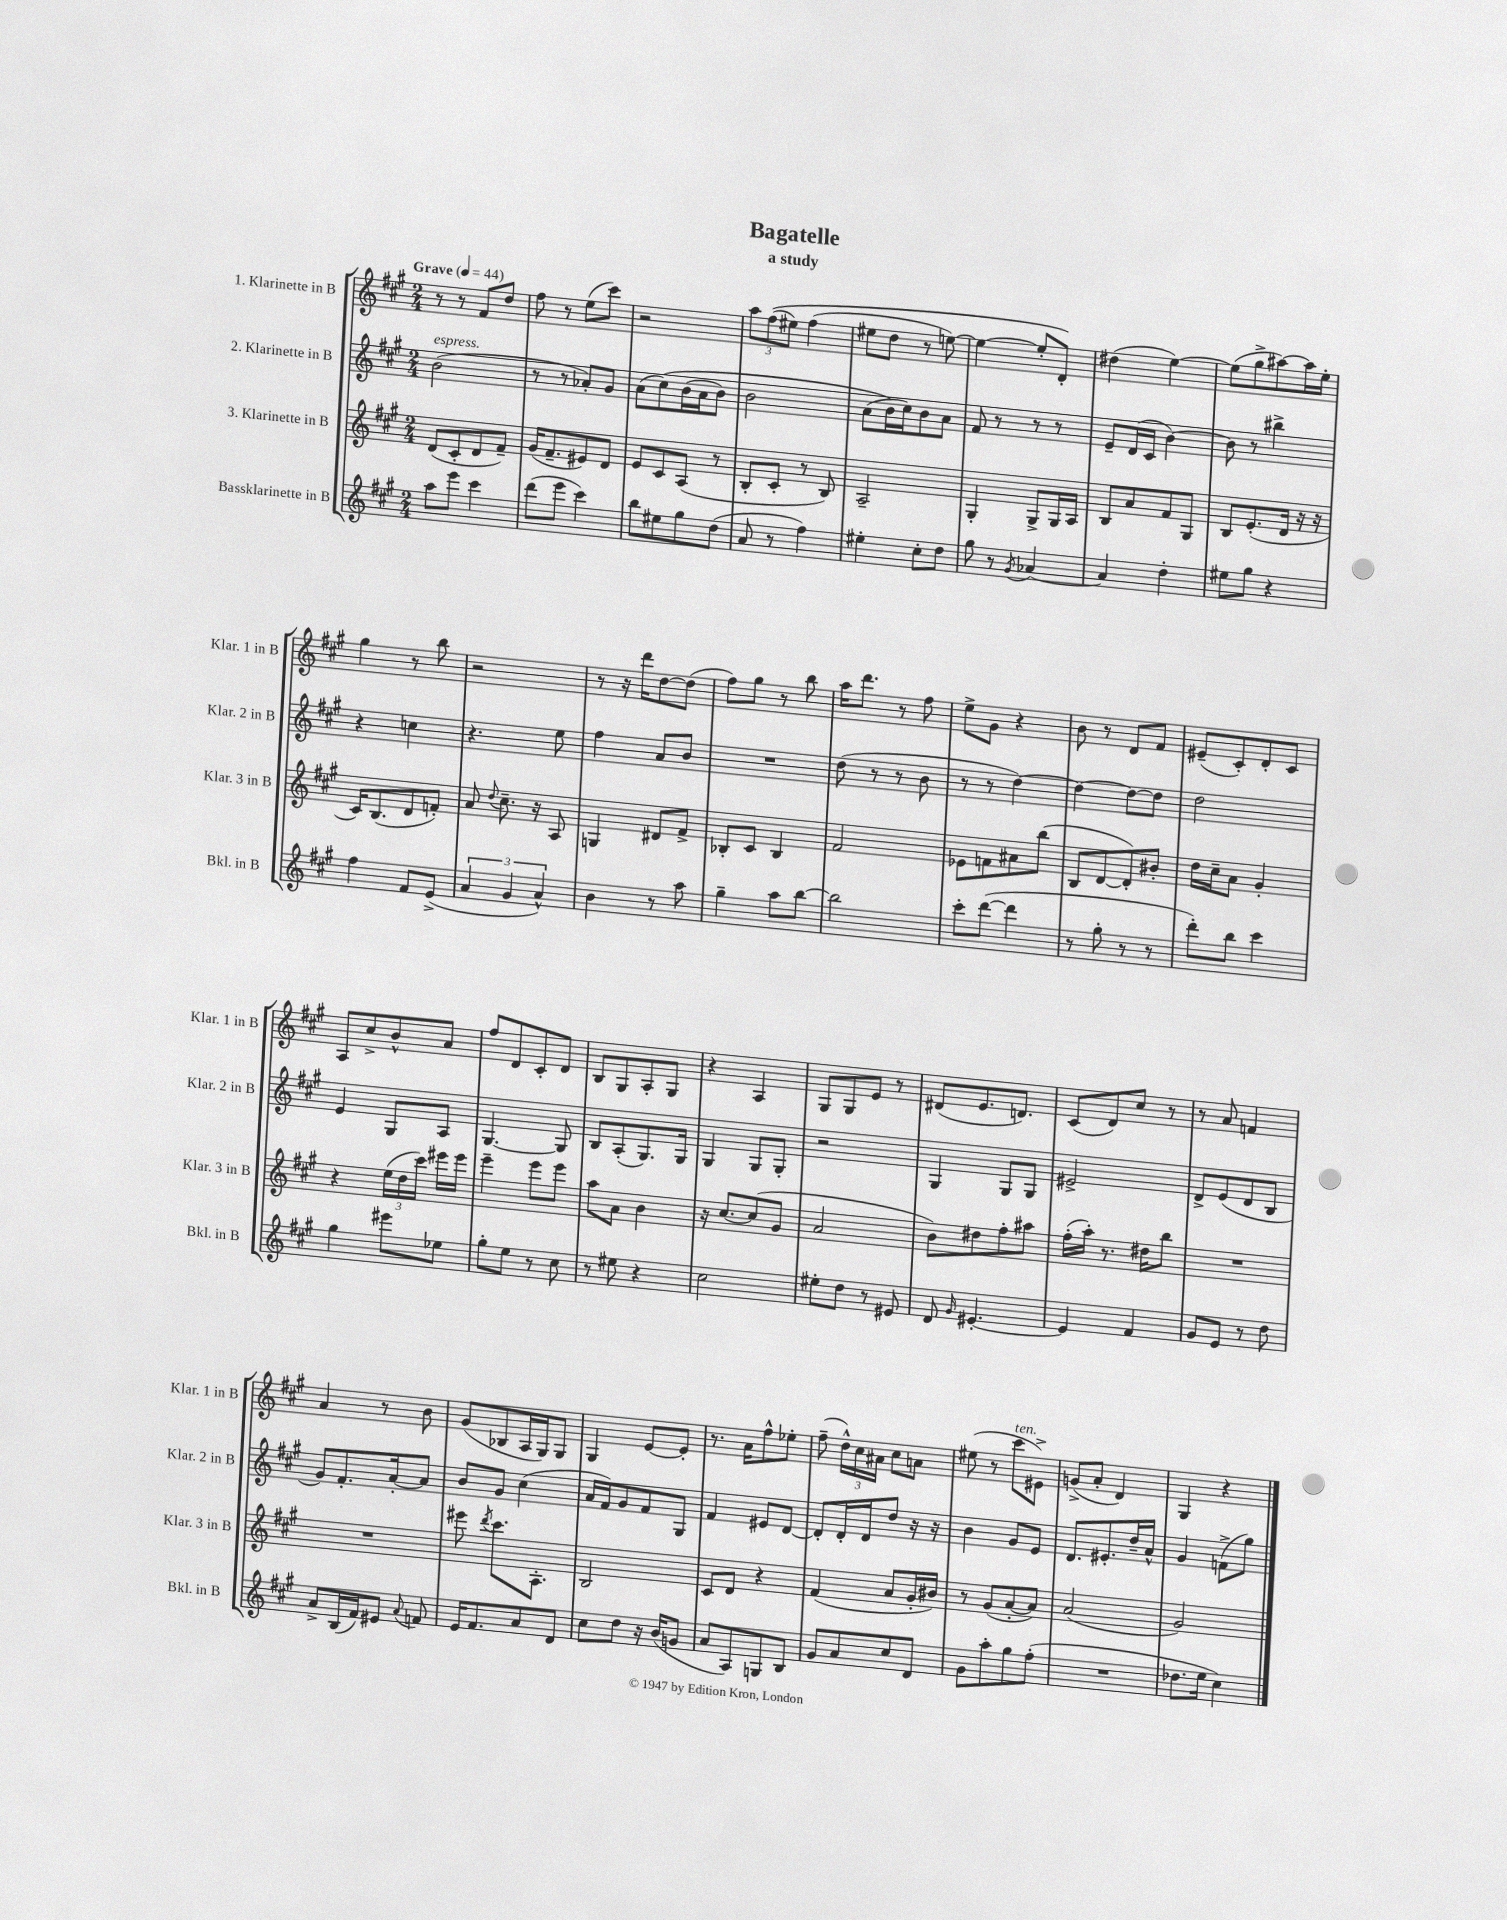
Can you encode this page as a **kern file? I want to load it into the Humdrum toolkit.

**kern	**kern	**kern	**kern
*part4	*part3	*part2	*part1
*staff4	*staff3	*staff2	*staff1
*I"Bassklarinette in B	*I"3. Klarinette in B	*I"2. Klarinette in B	*I"1. Klarinette in B
*I'Bkl. in B	*I'Klar. 3 in B	*I'Klar. 2 in B	*I'Klar. 1 in B
*clefG2	*clefG2	*clefG2	*clefG2
*k[f#c#g#]	*k[f#c#g#]	*k[f#c#g#]	*k[f#c#g#]
*M2/4	*M2/4	*M2/4	*M2/4
*MM44	*MM44	*MM44	*MM44
=1	=1	=1	=1
!	!	!	!LO:TX:a:B:t=Grave
!	!	!LO:TX:a:i:t=espress.	!
8aa\L	(8d/L	(2b\	8r
8eee\J	8c#'/	.	8r
4ccc#\	8d/	.	8f#/L
.	8f#~/J)	.	8dd/J
=2	=2	=2	=2
(8ddd\L	(16g#/KL	8r	8ff#\
.	8.f#~/	.	.
8eee\J	.	8r	8r
4ccc#\)	8e#X/)	8a-X'/L)	(8ee\L
.	8d/J	8g#/J	8ccc#\J)
=3	=3	=3	=3
8bb\L	8e/L	(8a\L	2r
8ee#X\	8c#/	(8cc#\)	.
8gg#\	(8A/J	(16b\L	.
.	.	16a\J	.
(8dd\J	8r	8b\J)	.
=4	=4	=4	=4
8a/	8B'/L	2b\	12aa\L
.	.	.	((12ff#\
8r	8c#'/J	.	.
.	.	.	12ee#X\J)
4ff#\)	8r	.	(4ff#\
.	8B/)	.	.
=5	=5	=5	=5
4ee#X'\	2A~/	(8a\L	8ee#X\L
.	.	16b\L)	8dd\J
.	.	16cc#\J)	.
8cc#'\L	.	8b\	8r
8dd\J	.	8a\J	[8een\)
=6	=6	=6	=6
8gg#\	4G#'/	8f#/	4ee\_
8r	.	8r	.
8qg#/	.	.	.
[4a-X/	8G#^/L	8r	8ee'/L]
.	16G#/L	8r	8d'/J)
.	16A/JJ	.	.
=7	=7	=7	=7
4a-/]	8B/L	8e~/L	(4dd#X\
.	8a/	(16d/L	.
.	.	16c#/JJ	.
4dd'\	8f#/	[4b\)	[4ee\)
.	8G#/J	.	.
=8	=8	=8	=8
8ee#X\L	8B/L	8b\]	(8ee\L]
8gg#\J	(8.e'/	8r	8gg#^\
4r	.	4bb#X^\	[8aa#X\)
.	16d/Jk	.	.
.	16r	.	16aa#\L]
.	16r	.	16ee'\JJ
!!LO:LB:g=z
=9	=9	=9	=9
4ff#\	16c#/KL)	4r	4gg#\
.	(8.B/	.	.
8f#/L	8d/	4ccn\	8r
(8e^/J	8fn'/J)	.	8bb\
=10	=10	=10	=10
6a/	8a/	4.r	2r
.	8qqdd/	.	.
.	8.cc#~\	.	.
6g#/	.	.	.
.	16r	.	.
6a^^/)	.	.	.
.	8A/	8ee\	.
=11	=11	=11	=11
4b\	4Gn/	4ff#\	8r
.	.	.	16r
.	.	.	16ddd\KL
8r	8d#X/L	8a/L	[8dd\
8aa\	8f#^/J	8b/J	(8dd\J]
=12	=12	=12	=12
4gg#~\	8B-X'/L	2r	8ff#\L)
.	8c#/J	.	8gg#\J
8aa\L	4B-/	.	8r
[8bb\J	.	.	8bb\
=13	=13	=13	=13
2bb\]	2f#/	(8dd\	16aa\KL
.	.	.	8.ddd\J
.	.	8r	.
.	.	8r	8r
.	.	8b\	8ff#\
=14	=14	=14	=14
8ccc#'\L	8e-X\L	8r	8ee^\L
([8ddd\J	8fn\	8r	8g#\J
4ddd\]	8a#X\	[4dd\)	4r
.	(8bb\J	.	.
=15	=15	=15	=15
8r	8B/L	4dd\_	8b\
8gg#'\	[8d/	.	8r
8r	8d'/])	8dd\L_	8d/L
8r	8b#X'/J	8dd\J]	8f#/J
=16	=16	=16	=16
8ddd'\L)	16dd\LL	2dd\	(8e#X~/L
.	16cc#~\J	.	.
8bb\J	8a\J	.	8c#'/)
4ccc#\	4g#'/	.	8d'/
.	.	.	8c#/J
!!LO:LB:g=z
=17	=17	=17	=17
4gg#\	4r	4e/	8A/L
.	.	.	8cc#^/
8eee#X\L	(24ee\LL	8G#/L	8b^^/
.	24dd\	.	.
.	24ccc#\JJ)	.	.
8ee-X\J	16eee#X\LL	8A/J	8a/J
.	16eee#\JJ	.	.
=18	=18	=18	=18
8gg#'\L	4eee~\	[4.G#/	8ff#/L
8ee\J	.	.	8d/
8r	8eee\L	.	8c#'/
8cc#\	8eee\J	8G#/]	8d/J
=19	=19	=19	=19
8r	8aa\L	8B/L	8B/L
8ee#X\	8a\J	(8A'/	8G#/
4r	4b\	8.G#/)	8A'/
.	.	.	8G#/J
.	.	16G#/Jk	.
=20	=20	=20	=20
2cc#\	16r	4G#/	4r
.	[8.cc#/L	.	.
.	(8cc#/]	8G#/L	4A/
.	8g#/J	8G#'/J	.
=21	=21	=21	=21
8ee#X'\L	2a/	2r	8G#/L
8dd\J	.	.	8G#/
8r	.	.	8e/J
8e#X/	.	.	8r
=22	=22	=22	=22
8d/	8b\L)	4G#/	(8d#X/L
16qqg#/	.	.	.
[4.e#X'/	8dd#X\	.	8.e/
.	8ff#'\	8G#/L	.
.	.	.	8.dn/J)
.	8aa#X\J	8G#/J	.
=23	=23	=23	=23
4e#/]	(16ff#'\LL	2e#X^/	(8c#/L
.	16aa'\JJ)	.	.
.	8.r	.	8d/)
4f#/	.	.	8cc#/J
.	16dd#X\KL	.	.
.	8bb\J	.	8r
=24	=24	=24	=24
8g#/L	2r	8d^/L	8r
8e/J	.	(8e/	8a/
8r	.	8d/	4fn/
8dd\	.	8B/J	.
!!LO:LB:g=z
=25	=25	=25	=25
8a^/L	2r	8g#/L)	4a/
(16B/L	.	8.f#'/	.
16f#/J)	.	.	.
8e#X/J	.	.	8r
.	.	[16a'/k	.
8qqa/	.	.	.
8fn/	.	8a/J]	8b\
=26	=26	=26	=26
16e/KL	8eee#X\	8b/L	(8g#/L
8.f#/	.	.	.
.	8qddd/	.	.
.	8.ccc#\L	8g#/J	8B-X/
8a/	.	(4cc#\	16A/L
.	8.A'\J	.	16G#/J)
8d/J	.	.	8G#/J
=27	=27	=27	=27
8cc#\L	2B/	16a/LL	4G#/
.	.	16f#/J)	.
8dd\J	.	8g#/	.
16r	.	8f#/	[8e/L
(16b/KL	.	.	.
8gn/J	.	8G#/J	8e'/J]
=28	=28	=28	=28
8a/L	8c#/L	4f#/	8.r
8A/)	8d/J	.	.
.	.	.	16a\KL
8Gn/	4r	8e#X/L	8ff#^^\
8B/J	.	[8d/J	8ee-X'\J
=29	=29	=29	=29
8g#/L	(4f#/	8d'/L]	(8ff#~\
8a/	.	16d'/L	24dd^^\LL)
.	.	.	24cc#\
.	.	16d/J	.
.	.	.	24a#X\JJ
8cc#/	8a/L	8dd/J	8cc#\L
8d/J	16g#'/L	16r	8an\J
.	16b#X/JJ)	16r	.
=30	=30	=30	=30
8g#\L	8r	4b\	(8ee#X\
8aa'\	(8g#/L	.	8r
!	!	!	!LO:TX:a:i:t=ten.
8gg#\	[8a'/	8g#/L	8ccc#\L
(8ff#'\J	8a/J])	8e/J	8e#X^\J)
=31	=31	=31	=31
2r	(2a/	8.d/L	(8gn^/L
.	.	.	8a'/J
.	.	8.e#X'/	.
.	.	.	4d/)
.	.	16dd~/L	.
.	.	16a^^/JJ	.
=32	=32	=32	=32
8.dd-X\L	2g#/)	4g#/	4G#/
16ee\Jk	.	.	.
4cc#\)	.	(8fn^\L	4r
.	.	8gg#\J)	.
==	==	==	==
*-	*-	*-	*-
